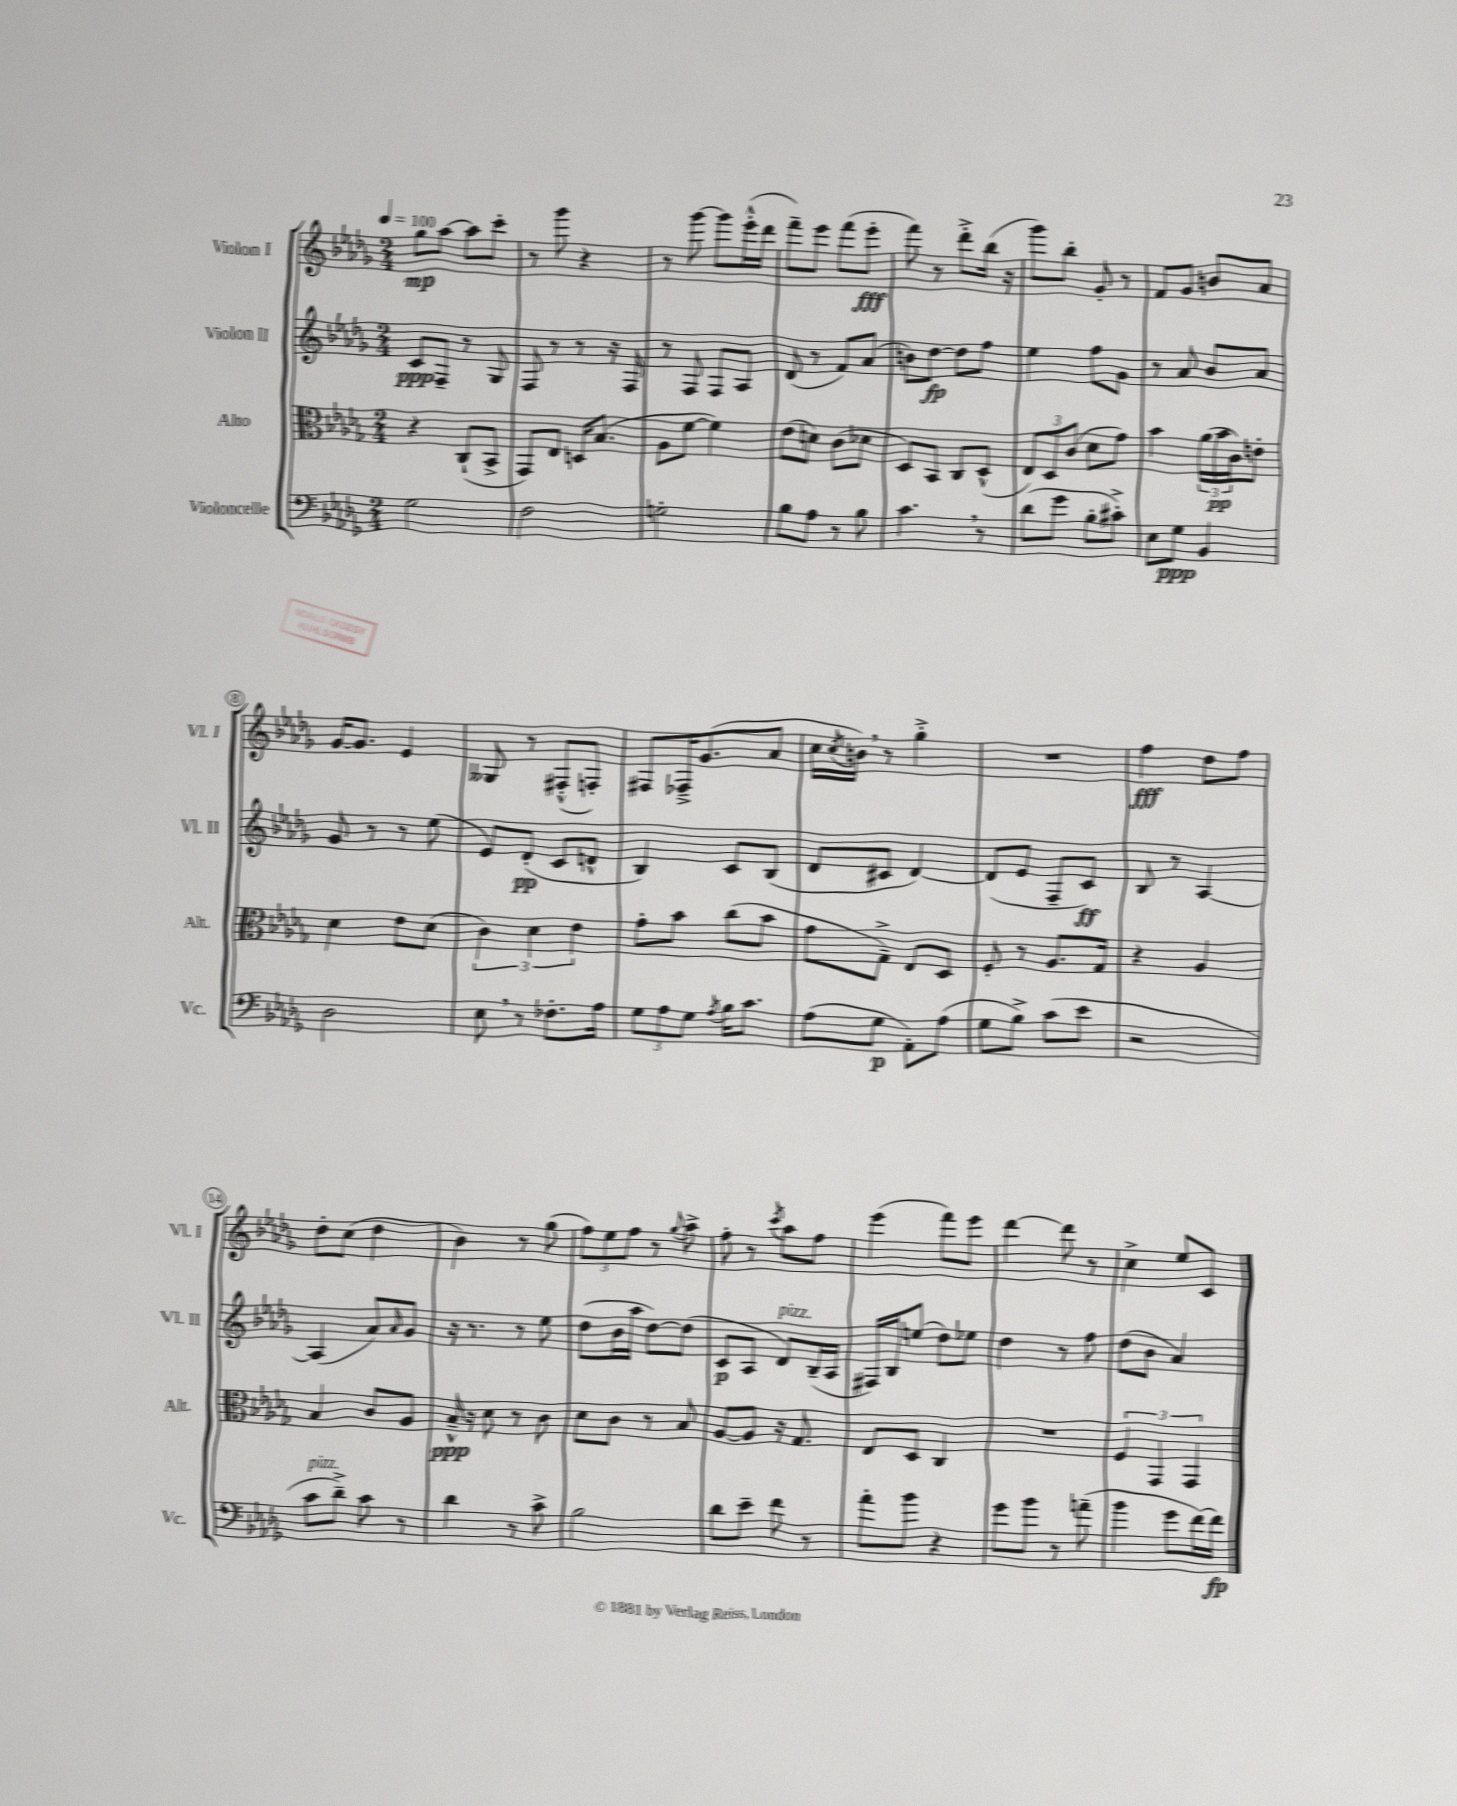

**kern	**dynam	**kern	**dynam	**kern	**dynam	**kern	**dynam
*part4	*part4	*part3	*part3	*part2	*part2	*part1	*part1
*staff4	*staff4	*staff3	*staff3	*staff2	*staff2	*staff1	*staff1
*I"Violoncelle	*	*I"Alto	*	*I"Violon II	*	*I"Violon I	*
*I'Vc.	*	*I'Alt.	*	*I'Vl. II	*	*I'Vl. I	*
*clefF4	*	*clefC3	*	*clefG2	*	*clefG2	*
*k[b-e-a-d-g-]	*	*k[b-e-a-d-g-]	*	*k[b-e-a-d-g-]	*	*k[b-e-a-d-g-]	*
*M2/4	*	*M2/4	*	*M2/4	*	*M2/4	*
*MM100	*	*MM100	*	*MM100	*	*MM100	*
=1	=1	=1	=1	=1	=1	=1	=1
2G-\	.	4r	.	8c/L	ppp	8gg-\L	mp
.	.	.	.	8F~/J	.	[8aa-\J	.
.	.	(8C`/L	.	8r	.	8aa-\L]	.
.	.	8BB-^/J	.	8G-/	.	8ccc'\J	.
=2	=2	=2	=2	=2	=2	=2	=2
2F\	.	8GG-/L)	.	8F/	.	8r	.
.	.	8E-/J	.	8r	.	8ggg-\	.
.	.	16Dn/KL	.	8r	.	4r	.
.	.	(8.B-/J	.	.	.	.	.
.	.	.	.	16r	.	.	.
.	.	.	.	16F/	.	.	.
=3	=3	=3	=3	=3	=3	=3	=3
2Gn'\	.	8A-\L	.	8r	.	8r	.
.	.	[8f\J	.	8F/	.	[8ggg-\	.
.	.	4f\])	.	8F/L	.	8ggg-\L]	.
.	.	.	.	8A-/J	.	(16eee-'^^\L	.
.	.	.	.	.	.	16ddd-\JJ	.
=4	=4	=4	=4	=4	=4	=4	=4
8B-\L	.	(8e-\L	.	(8d-/	.	8fff~\L)	.
8A-\J	.	8dn\J)	.	8r	.	8eee-\J	.
8r	.	(8c\L	.	8f/L)	.	(8fff\L	.
8B-\	.	8d-X\J	.	(8a-/J	.	8eee-'\J	fff
=5	=5	=5	=5	=5	=5	=5	=5
4.c,\	.	8D-/L)	.	8bn\L)	.	8fff\)	.
.	.	8BB-/J	.	[8dd-\J	fp	8r	.
.	.	8C/L	.	8dd-\L]	.	8ddd-'^\L	.
8r	.	(8D-^^/J	.	8ff\J	.	(16bb-\Jk	.
.	.	.	.	.	.	16r	.
=6	=6	=6	=6	=6	=6	=6	=6
(8d-\L	.	12E-/L)	.	4ee-\	.	8ggg-\L)	.
.	.	12D-/	.	.	.	.	.
8g-\J	.	.	.	.	.	8bb-'\J	.
.	.	(12c/J	.	.	.	.	.
8B-'\L	.	8d-\L	.	8ff\L	.	8g-'/	.
8c#X'^\J)	.	8g-\J)	.	8g-\J	.	8r	.
=7	=7	=7	=7	=7	=7	=7	=7
8E-\L	.	4b-\	.	8r	.	8f/L	.
8G-\J	ppp	.	.	8a-/	.	8g-/J	.
4BB-/	.	(24a-\LL	.	8b-/L	.	8bn/L	.
.	.	24b-\	pp	.	.	.	.
.	.	24c\J)	.	.	.	.	.
.	.	8en'\J	.	8a-/J	.	8a-/J	.
!!LO:LB:g=z
=8	=8	=8	=8	=8	=8	=8	=8
2D-\	.	4d-\	.	8g-/	.	[16g-/KL	.
.	.	.	.	.	.	8.g-/J]	.
.	.	.	.	8r	.	.	.
.	.	8e-\L	.	8r	.	4e-/	.
.	.	(8d-\J	.	(8ee-\	.	.	.
=9	=9	=9	=9	=9	=9	=9	=9
8E-,\	.	6c\)	.	8e-/L)	.	8G--X/	.
8r	.	.	.	(8d-'/J	pp	8r	.
.	.	6d-\	.	.	.	.	.
8.F-X'\L	.	.	.	8c/L	.	(8F#X'^^/L	.
.	.	6e-\	.	.	.	.	.
.	.	.	.	8dn^^/J	.	8Fn'/J)	.
16A-\Jk	.	.	.	.	.	.	.
=10	=10	=10	=10	=10	=10	=10	=10
12G-\L	.	8g-'\L	.	4B-/)	.	8F#X/L	.
12A-\	.	.	.	.	.	.	.
.	.	8b-\J	.	.	.	16F-X~^/K	.
12G-\J	.	.	.	.	.	.	.
.	.	.	.	.	.	(8.g-/	.
8qA-/	.	.	.	.	.	.	.
16B-\KL	.	(8cc\L	.	8c/L	.	.	.
8.c\J	.	.	.	.	.	.	.
.	.	8b-\J	.	(8B-/J	.	8a-/J	.
=11	=11	=11	=11	=11	=11	=11	=11
(8A-\L	.	8g-\L	.	8d-/L	.	16cc\LL	.
.	.	.	.	.	.	8qcc/	.
.	.	.	.	.	.	16bn,\JJ)	.
8G-\J	p	8G-~^\J)	.	8c#X/J	.	8r	.
8AA-'\L)	.	8E-/L	.	[4d-/)	.	4gg-'^\	.
(8A-\J	.	8D-/J	.	.	.	.	.
=12	=12	=12	=12	=12	=12	=12	=12
8G-\L	.	8F'/	.	(8d-/L]	.	2r	.
8B-^\J)	.	8r	.	8e-/J	.	.	.
(8c\L	.	8.A-/L	.	8F~/L	.	.	.
8e-\J	.	.	.	8c/J)	ff	.	.
.	.	16G-/Jk	.	.	.	.	.
=13	=13	=13	=13	=13	=13	=13	=13
2r	.	4r	.	8B-/	.	4ff\	fff
.	.	.	.	8r	.	.	.
.	.	4A-/	.	[4A-/	.	8dd-\L	.
.	.	.	.	.	.	8ff\J	.
!!LO:LB:g=z
=14	=14	=14	=14	=14	=14	=14	=14
!LO:TX:a:i:t=pizz.	!	!	!	!	!	!	!
8c\L	.	4B-/	.	(4A-/]	.	8dd-'\L	.
8d-~^\J)	.	.	.	.	.	(8cc\J	.
8c\	.	8c/L	.	8a-/L)	.	4dd-\	.
.	.	.	.	16qqa-/	.	.	.
8r	.	8A-/J	.	8g-/J	.	.	.
=15	=15	=15	=15	=15	=15	=15	=15
4d-\	.	16B-~^^/	ppp	16r	.	4b-\)	.
.	.	16r	.	8.r	.	.	.
.	.	8d-\	.	.	.	.	.
8r	.	8r	.	8r	.	8r	.
8c^\	.	8c\	.	8ee-\	.	(8gg-\	.
=16	=16	=16	=16	=16	=16	=16	=16
2B-\	.	8d-\L	.	(8dd-\L	.	12ff\L)	.
.	.	.	.	.	.	12ee-\	.
.	.	8c\J	.	16b-\L	.	.	.
.	.	.	.	.	.	12ff\J	.
.	.	.	.	16aa-\JJ	.	.	.
.	.	8r	.	[8dd-\L)	.	8r	.
.	.	.	.	.	.	8qqgg-/	.
.	.	8B-/	.	(8dd-\J]	.	8aa-^\	.
=17	=17	=17	=17	=17	=17	=17	=17
8d-\L	.	[8A-/L	.	8c/L	p	8ff'\	.
8e-~\J	.	8A-/J]	.	8A-/J	.	8r	.
.	.	.	.	.	.	8qccc/	.
!	!	!	!	!LO:TX:a:i:t=pizz.	!	!	!
8f\	.	16r	.	8d-/L)	.	8aa-\L	.
.	.	8.G-/	.	.	.	.	.
8r	.	.	.	(16B-~/L	.	8ff\J	.
.	.	.	.	16A-/JJ	.	.	.
=18	=18	=18	=18	=18	=18	=18	=18
8a-'\L	.	8E-/L	.	16F#X/LL)	.	(4eee-\	.
.	.	.	.	16B-/J	.	.	.
8b-\J	.	8D-/J	.	(8een/J	.	.	.
4r	.	4C/	.	8dd-\L)	.	8fff\L)	.
.	.	.	.	8ee-X\J	.	8eee-\J	.
=19	=19	=19	=19	=19	=19	=19	=19
8g-\L	.	2r	.	4dd-\	.	[4ddd-\	.
8b-\J	.	.	.	.	.	.	.
8r	.	.	.	8r	.	8ddd-\]	.
(8an~\	.	.	.	8ff\	.	8r	.
=20	=20	=20	=20	=20	=20	=20	=20
4b-\	.	6F/	.	(8dd-\L	.	4cc^\	.
.	.	.	.	8b-\J	.	.	.
.	.	6GG-/	.	.	.	.	.
8g-\L	.	.	.	4a-/)	.	8ee-/L	.
.	.	6GG-/	.	.	.	.	.
[16f\L)	.	.	.	.	.	8c/J	.
16f\JJ]	fp	.	.	.	.	.	.
==	==	==	==	==	==	==	==
*-	*-	*-	*-	*-	*-	*-	*-
